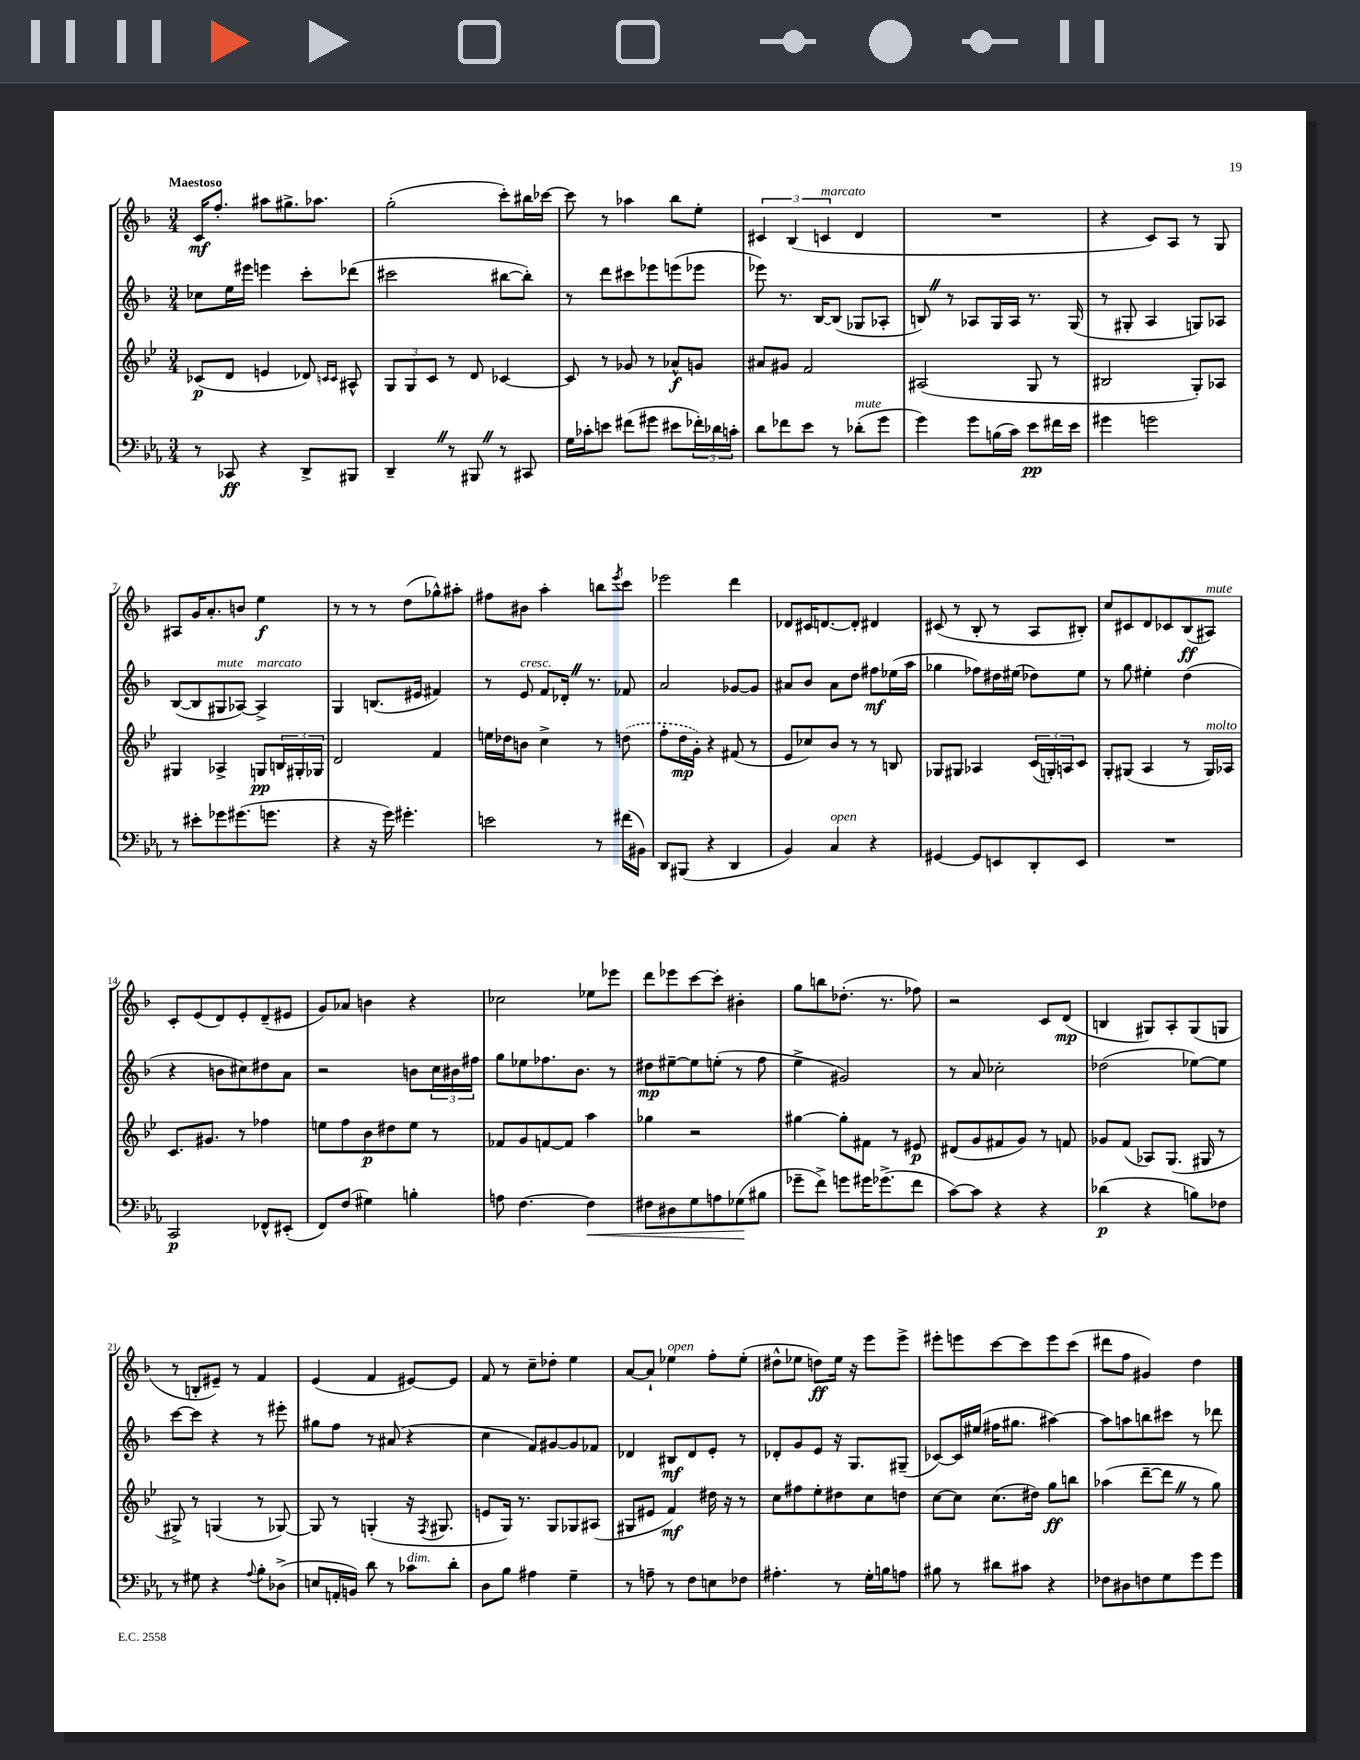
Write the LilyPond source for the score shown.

<<
\new StaffGroup <<
\new Staff = "s0" {
    \clef treble \key f \major \numericTimeSignature \time 3/4 \tempo "Maestoso"
    c'16\mf f''8.-. ais''8 gis''8.-> aes''8. |
    g''2-.( c'''8-.) bis''16 ces'''16~ |
    ces'''8 r8 aes''4 bes''8 e''8-. |
    \tuplet 3/2 { cis'4 bes4( c'4^\markup { \italic "marcato" } } d'4 |
    R2. |
    r4 c'8) a8 r8 g8 |
    ais8 g'16 a'8.-. b'8 e''4\f |
    r8 r8 r8 d''8( ges''8-^) ais''8-. |
    fis''8 bis'8 a''4-. b''8 \acciaccatura { e'''8 } c'''8 |
    ees'''2 d'''4 |
    des'8 cis'16 d'8.~ d'8-. dis'4 |
    cis'8( r8 bes8-. r8 a8 bis8-.) |
    c''8 cis'8 d'8 ces'8 bes8\ff( ais8^\markup { \italic "mute" }) |
    c'8-. e'8( d'8) e'8-. d'8--( eis'8 |
    g'8) aes'8 b'4 r4 |
    ces''2 ees''8 ees'''8 |
    d'''8 ees'''8 c'''8~ c'''8-. bis'4-. |
    g''8 b''8 des''8.-.( r8. fes''8) |
    r2 c'8 d'8\mp( |
    b4 gis8) a8-. gis8( g8 |
    r8 b8-. eis'8--) r8 f'4 |
    e'4( f'4 eis'8~) eis'8 |
    f'8 r8 c''8-- des''8-. e''4 |
    a'8~ a'8-! ees''4^\markup { \italic "open" } f''8-. ees''8-.( |
    dis''8-^ ees''8 d''8\ff) ees''16 r16 e'''8 e'''8-> |
    eis'''8-. e'''8 c'''8~ c'''8 e'''8 c'''8( |
    dis'''8 f''8 gis'4) d''4 \bar "|." |
}
\new Staff = "s1" {
    \clef treble \key f \major \numericTimeSignature \time 3/4
    ces''8 e''16 eis'''16 e'''4 c'''8-. des'''8( |
    cis'''2 bis''8~ bis''8-.) |
    r8 d'''8 cis'''8 ees'''8 e'''8( ees'''8 |
    ees'''8) r8. bes16~ bes8( ges8 aes8-. |
    b8) \once \override BreathingSign.text = \markup { \musicglyph "scripts.caesura.straight" } \breathe r8 aes8 g16 aes16 r8. g16( |
    r8 gis8-. a4 g8) aes8 |
    bes8~( bes8 gis8^\markup { \italic "mute" } aes8~) aes4->^\markup { \italic "marcato" } |
    g4 b8.( eis'16 fis'4) |
    r8 e'8^\markup { \italic "cresc." } f'8 des'16-. \once \override BreathingSign.text = \markup { \musicglyph "scripts.caesura.straight" } \breathe r8. fes'8 |
    a'2 ges'8~ ges'8 |
    ais'8 bes'8 ais'8 d''8 fis''8\mf ees''16( a''16 |
    ges''4 fes''8) dis''16 eis''16( des''8) eis''8 |
    r8 g''8 eis''4-. d''4( |
    r4 b'8 cis''8) dis''8 a'8 |
    r2 b'8 \tuplet 3/2 { c''16 bis'16 fis''16 } |
    g''8 ees''8 fes''8. bes'8. r8 |
    dis''8\mp eis''8~-- eis''8 e''8-.( r8 f''8 |
    e''4-> gis'2) |
    r8 a'8 ces''2-. |
    des''2( ees''8~) ees''8 |
    c'''8~ c'''8 r4 r8 eis'''8-. |
    gis''8 f''8 r8 ais'8( r4 |
    c''4 f'8) gis'8~ gis'8 fes'8 |
    des'4 bis8\mf des'8 e'8-. r8 |
    des'8-. g'8 e'8 r16 g8. gis8--( |
    ces'8~) ces'16 eis''16( fis''16 gis''8. ais''4~) |
    ais''8 a''8 b''8 cis'''8 r8 des'''8 \bar "|." |
}
\new Staff = "s2" {
    \clef treble \key bes \major \numericTimeSignature \time 3/4
    ces'8\p( d'8 e'4 des'8) \grace { c'16 c'16 } ais8-^ |
    \tuplet 3/2 { g8 g8 c'8 } r8 d'8 ces'4~ |
    ces'8 r8 ges'8 r8 aes'8-^\f g'8 |
    ais'8 gis'8 f'2 |
    ais2( g8 r8 |
    bis2 g8-.) aes8 |
    gis4 aes4-> g8\pp \tuplet 3/2 { b16 gis16-. ges16 } |
    d'2 f'4 |
    e''16 des''16 b'8 c''4-> r8 \once \slurDashed d''8( |
    f''8-. d''16\mp g'16-.) r4 fis'8( r8 |
    ees'8 ces''8) bes'8 r8 r8 b8 |
    ges8 gis8 aes4 \tuplet 3/2 { c'16( g16-.) a16 } c'8 |
    g8-. gis8( a4 r8 gis16^\markup { \italic "molto" }) aes16 |
    c'8. gis'8. r8 fes''4 |
    e''8 f''8 bes'8\p dis''8 e''8 r8 |
    fes'8 g'8 f'8~ f'8 a''4 |
    ges''4 r2 |
    gis''4~ gis''8-. fis'8 r8 eis'8\p |
    dis'8( g'8 fis'8 g'8) r8 f'8 |
    ges'8 f'8( aes8) g8.( gis16 r8 |
    gis8->) r8 g4( r8 ges8~) |
    ges8 r8 g4-.( r16 \acciaccatura { f8 } gis8. |
    e'8 g16) r8. g8 ges8 ais8( |
    gis8 eis'8 f'4\mf) dis''16 r16 r8 |
    c''8 fis''8 ees''8-. dis''8 c''8 d''8 |
    c''8~ c''8 c''8.( dis''16) g''8\ff b''8 |
    aes''4( d'''8~-- d'''8 \once \override BreathingSign.text = \markup { \musicglyph "scripts.caesura.straight" } \breathe r8 g''8) \bar "|." |
}
\new Staff = "s3" {
    \clef bass \key ees \major \numericTimeSignature \time 3/4
    r8 ces,8\ff r4 d,8-> bis,,8 |
    d,4-- \once \override BreathingSign.text = \markup { \musicglyph "scripts.caesura.straight" } \breathe r8 bis,,8 \once \override BreathingSign.text = \markup { \musicglyph "scripts.caesura.straight" } \breathe r8 cis,8 |
    g16 ces'16-. e'8 fis'8( gis'8 eis'8 \tuplet 3/2 { fes'16-.) des'16 c'16-. } |
    d'8 fes'8 ees'8 r8 des'8-.^\markup { \italic "mute" }( g'8 |
    g'4) g'8 b16( c'16) ees'8\pp fis'16 ees'16 |
    gis'4 g'2 |
    r8 eis'8-. ges'8 gis'8.( g'8. |
    r4 r16 g'16) gis'4.-. |
    e'2 r8 fis'16( bis,16) |
    d,8 bis,,8( r4 d,4 |
    bes,4) c4^\markup { \italic "open" } r4 |
    gis,4~ gis,8 e,8 d,8-. e,8 |
    R2. |
    c,2\p fes,8-^ eis,8-.( |
    f,8) f8( gis4) b4-. |
    a8 f4.~ f4\< |
    fis8 dis8 g8 a8 ges8\!( bis8 |
    ges'8-- f'8->) g'8 gis'16 ges'8.->( f'8 |
    c'8~) c'8 r4 r4 |
    des'4\p( r4 b8) fes8 |
    r8 gis8 r4 \appoggiatura { aes8 } bes8-. des8->( |
    e8 a,16-. b,16) d'8 r8 ces'8^\markup { \italic "dim." } d'8-. |
    d8 bes8 ais4 g4-- |
    r8 a8-- r8 f8 e8 fes8 |
    ais4.-. r8 g16-. b16 a8 |
    bis8 r8 dis'8 cis'8 r4 |
    fes8 dis8 f8 g8 g'8 g'8 \bar "|." |
}
>>
>>
